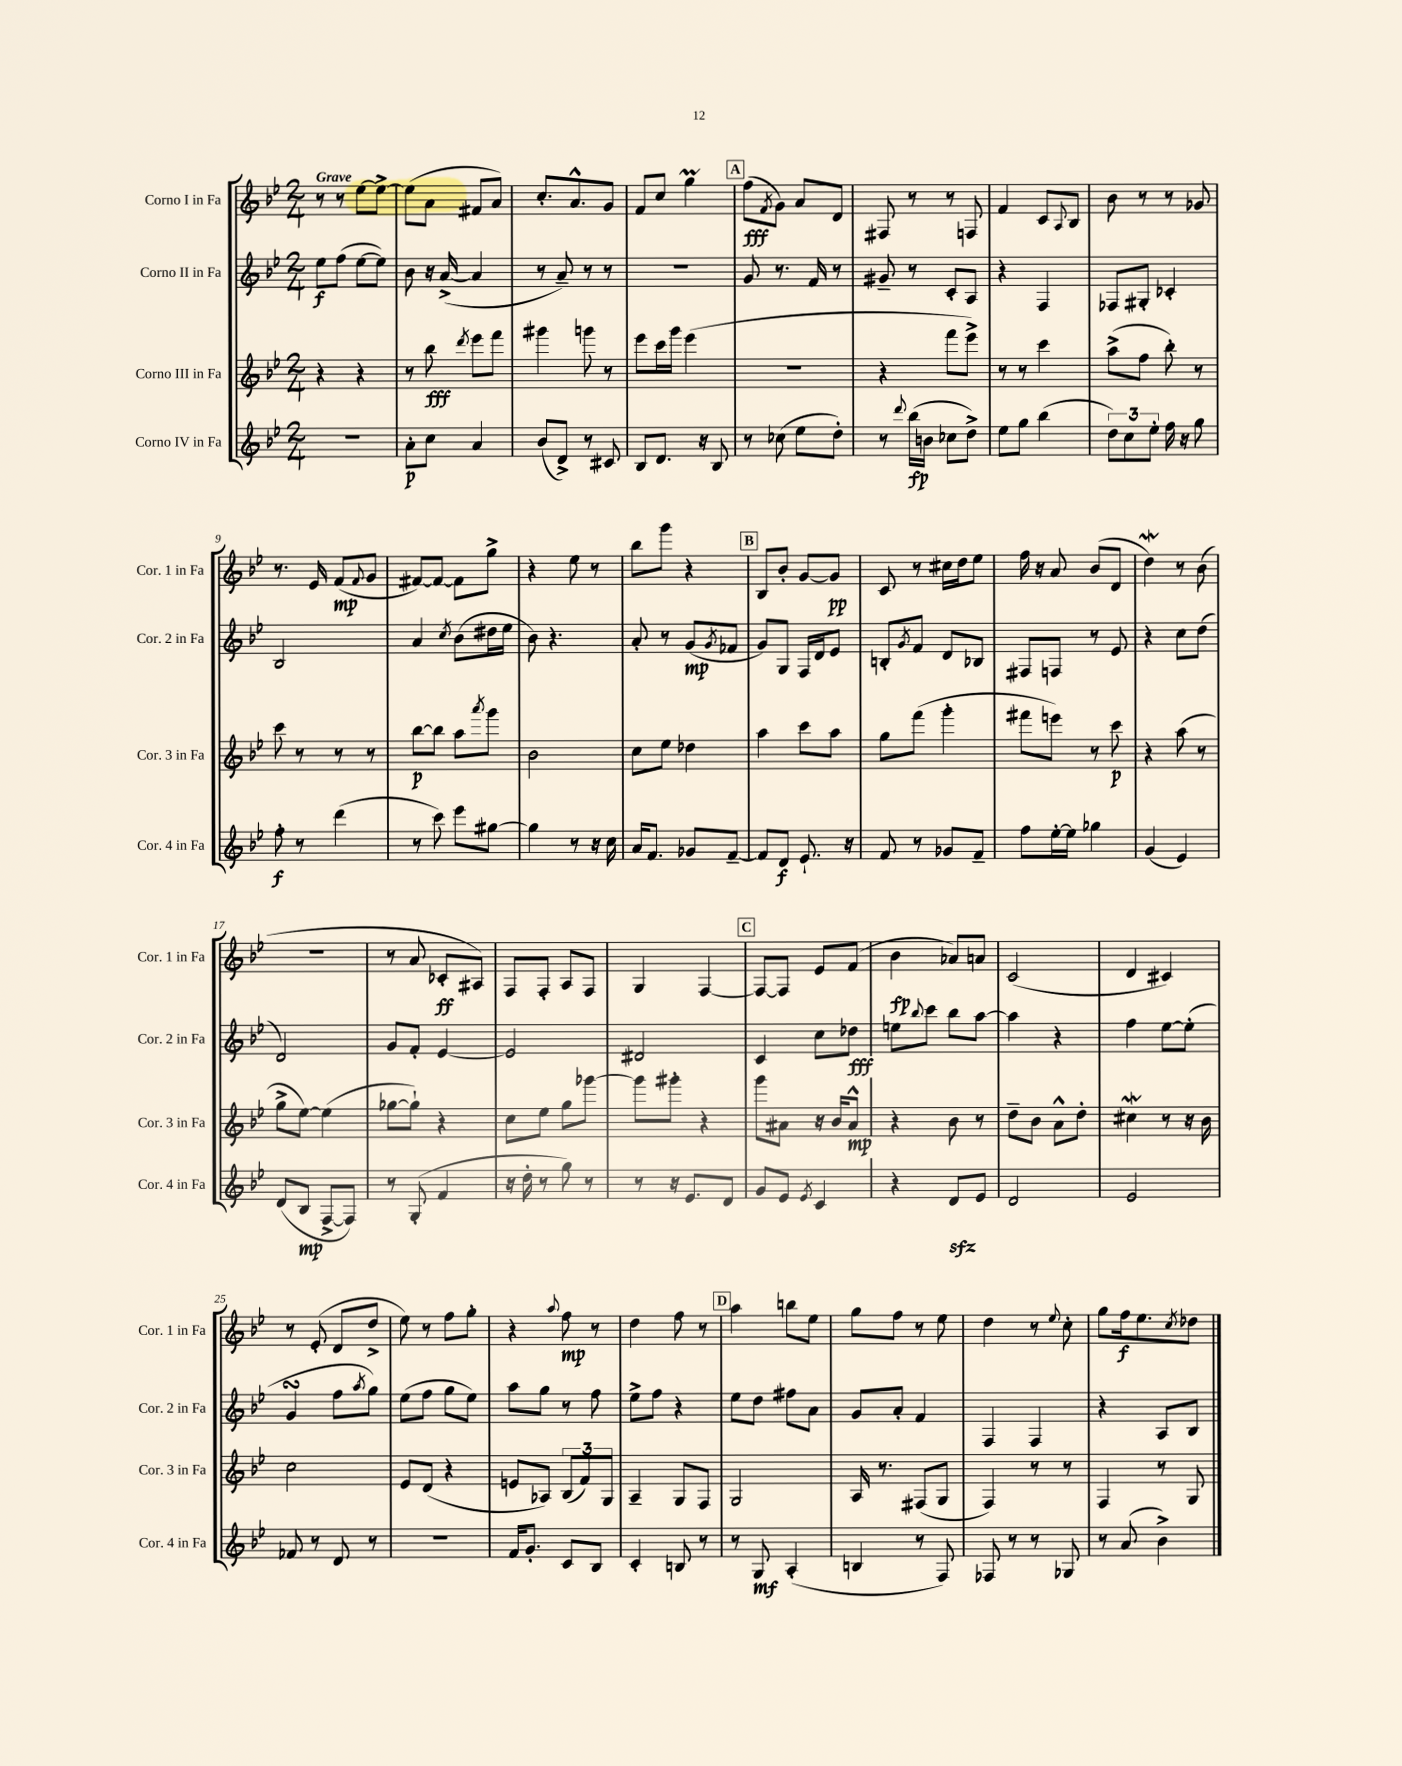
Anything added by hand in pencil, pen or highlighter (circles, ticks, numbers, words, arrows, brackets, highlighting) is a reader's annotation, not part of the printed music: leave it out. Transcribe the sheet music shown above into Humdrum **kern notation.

**kern	**kern	**kern	**kern
*staff4	*staff3	*staff2	*staff1
*clefG2	*clefG2	*clefG2	*clefG2
*k[b-e-]	*k[b-e-]	*k[b-e-]	*k[b-e-]
*M2/4	*M2/4	*M2/4	*M2/4
2r	4r	8ee-	8r
.	.	(8ff	8r
.	4r	[8ee-	[8ee-
.	.	8ee-])	8ee-^_
=	=	=	=
8a'	8r	8b-	(8ee-]
8cc	8bb-	16r	8a
.	.	([16a^	.
.	8qddd	.	.
4a	8eee-	4a]	8f#
.	8fff	.	8a)
=	=	=	=
(8b-	4ggg#	8r	8.cc'
8d^)	.	8a~)	.
.	.	.	8.a^^
8r	8ggg	8r	.
8c#	8r	8r	8g
=	=	=	=
8B-	8eee-	2r	8f
8.d	16ccc	.	8cc
.	16ggg	.	.
.	(4eee-	.	4gg
16r	.	.	.
8B-	.	.	.
=	=	=	=
8r	2r	8g	(8ff
.	.	.	8qf
(8cc-	.	8.r	8g)
8ee-	.	.	8a
.	.	16f	.
8dd')	.	8r	8d
=	=	=	=
8r	4r	8g#~	8F#
8qqddd	.	.	.
(16bb-	.	8r	8r
16b	.	.	.
8cc-	8fff	8c'	8r
8dd^)	8eee-^)	8A	8F
=	=	=	=
8ee-	8r	4r	4f
8gg	8r	.	.
(4bb-	4ccc	4F	8c
.	.	.	8qqA
.	.	.	8B-
=	=	=	=
12dd)	(8aa^	8F-	8b-
12cc	.	.	.
.	8ff	8G#'	8r
12ee-'	.	.	.
16ff	8bb-')	4c-'	8r
16r	.	.	.
8gg	8r	.	8g-
=	=	=	=
8ff'	8ccc	2B-	8.r
8r	8r	.	.
.	.	.	16e-
(4ddd	8r	.	(8f
.	.	.	8qqf
.	8r	.	8g
=	=	=	=
8r	[8bb-	4a	[8f#)
8ccc)	8bb-]	.	8f#_
.	.	8qcc	.
8eee-	8aa	(8b-	8f#]
.	8qaaa	.	.
[8gg#	8ggg	16dd#	8gg^
.	.	16ee-	.
=	=	=	=
4gg#]	2b-	8b-)	4r
.	.	4.r	.
8r	.	.	8ee-
16r	.	.	8r
16cc	.	.	.
=	=	=	=
16a	8cc	8a'	8bb-
8.f	.	.	.
.	8ee-	8r	8ggg
8g-	4dd-	(8g	4r
.	.	8qg	.
[8f~	.	8f-	.
=	=	=	=
8f]	4aa	8g)	8B-
8d	.	8G	8b-'
8.e-`	8ccc	16F	[8g
.	.	16d	.
.	8aa	8e-	8g]
16r	.	.	.
=	=	=	=
8f	8gg	8B'	8c
.	.	8qg	.
8r	(8fff	8f	8r
8g-	4ggg'	8d	16cc#
.	.	.	16dd
8f~	.	8B-	8ee-
=	=	=	=
8ff	8fff#	8F#	16ff
.	.	.	16r
[16ee-'	8eee)	8F	8a
16ee-]	.	.	.
4gg-	8r	8r	(8b-
.	8ccc	8e-	8d
=	=	=	=
(4g	4r	4r	4dd)
4e-)	(8aa	8cc	8r
.	8r	(8dd	(8b-
=	=	=	=
(8d	8gg^	2d)	2r
8B-	[8ee-)	.	.
[8F^	(4ee-]	.	.
8F])	.	.	.
=	=	=	=
8r	[8gg-	8g	8r
(8G'	8gg-`])	8f'	8a
4f	4r	[4e-	8c-'
.	.	.	8A#)
=	=	=	=
16r	8cc	2e-]	8F
16dd'	.	.	.
8r	8ee-	.	8F'
8gg)	8gg	.	8A
8r	[8ggg-	.	8F
=	=	=	=
8r	8ggg-]	2d#	4G
16r	8ggg#'	.	.
8.e-	.	.	.
.	4r	.	[4F
8d	.	.	.
=	=	=	=
8g	8ggg	4c	8F_
8e-	8a#	.	8F]
8qe-	.	.	.
4c	16r	8cc	8e-
.	16b-	.	.
.	8a#^^	8dd-	(8f
=	=	=	=
4r	4r	8ee	4b-
.	.	8qqbb-	.
.	.	8ccc	.
8d	8b-	8bb-	8a-)
8e-	8r	[8aa	8a
=	=	=	=
2d	8dd~	4aa]	(2c
.	8b-	.	.
.	8a^^	4r	.
.	8dd'	.	.
=	=	=	=
2e-	4cc#	4ff	4d
.	8r	[8ee-	4c#)
.	16r	(8ee-']	.
.	16b-	.	.
=	=	=	=
8f-	2cc	4g	8r
8r	.	.	(8e-'
8d	.	8ff	8d
.	.	8qaa	.
8r	.	8gg)	8dd^
=	=	=	=
2r	8e-	(8ee-	8ee-)
.	(8d	8ff	8r
.	4r	8gg	8ff
.	.	8ee-)	8gg'
=	=	=	=
16f	8e	8aa	4r
8.g'	.	.	.
.	8A-)	8gg	.
.	.	.	8qqaa
8c	(12B-	8r	8ff
.	12f)	.	.
8B-	.	8ff	8r
.	12G	.	.
=	=	=	=
4c'	4A~	8ee-^	4dd
.	.	8ff	.
8B	8G	4r	8ff
8r	8F	.	8r
=	=	=	=
8r	2G	8ee-	4aa
8G	.	8dd	.
(4A'	.	8ff#	8bb
.	.	8a	8ee-
=	=	=	=
4B	16A	8g	8gg
.	8.r	.	.
.	.	8a'	8ff
8r	(8F#	4f	8r
8F)	8G	.	8ee-
=	=	=	=
8F-	4F)	4F	4dd
8r	.	.	.
8r	8r	4F	8r
.	.	.	8qqee-
8G-	8r	.	8cc'
=	=	=	=
8r	4F	4r	8gg
(8a	.	.	16ff
.	.	.	8.ee-
4b-^)	8r	8A	.
.	.	.	8qcc
.	8G	8B-	8dd-
==	==	==	==
*-	*-	*-	*-
